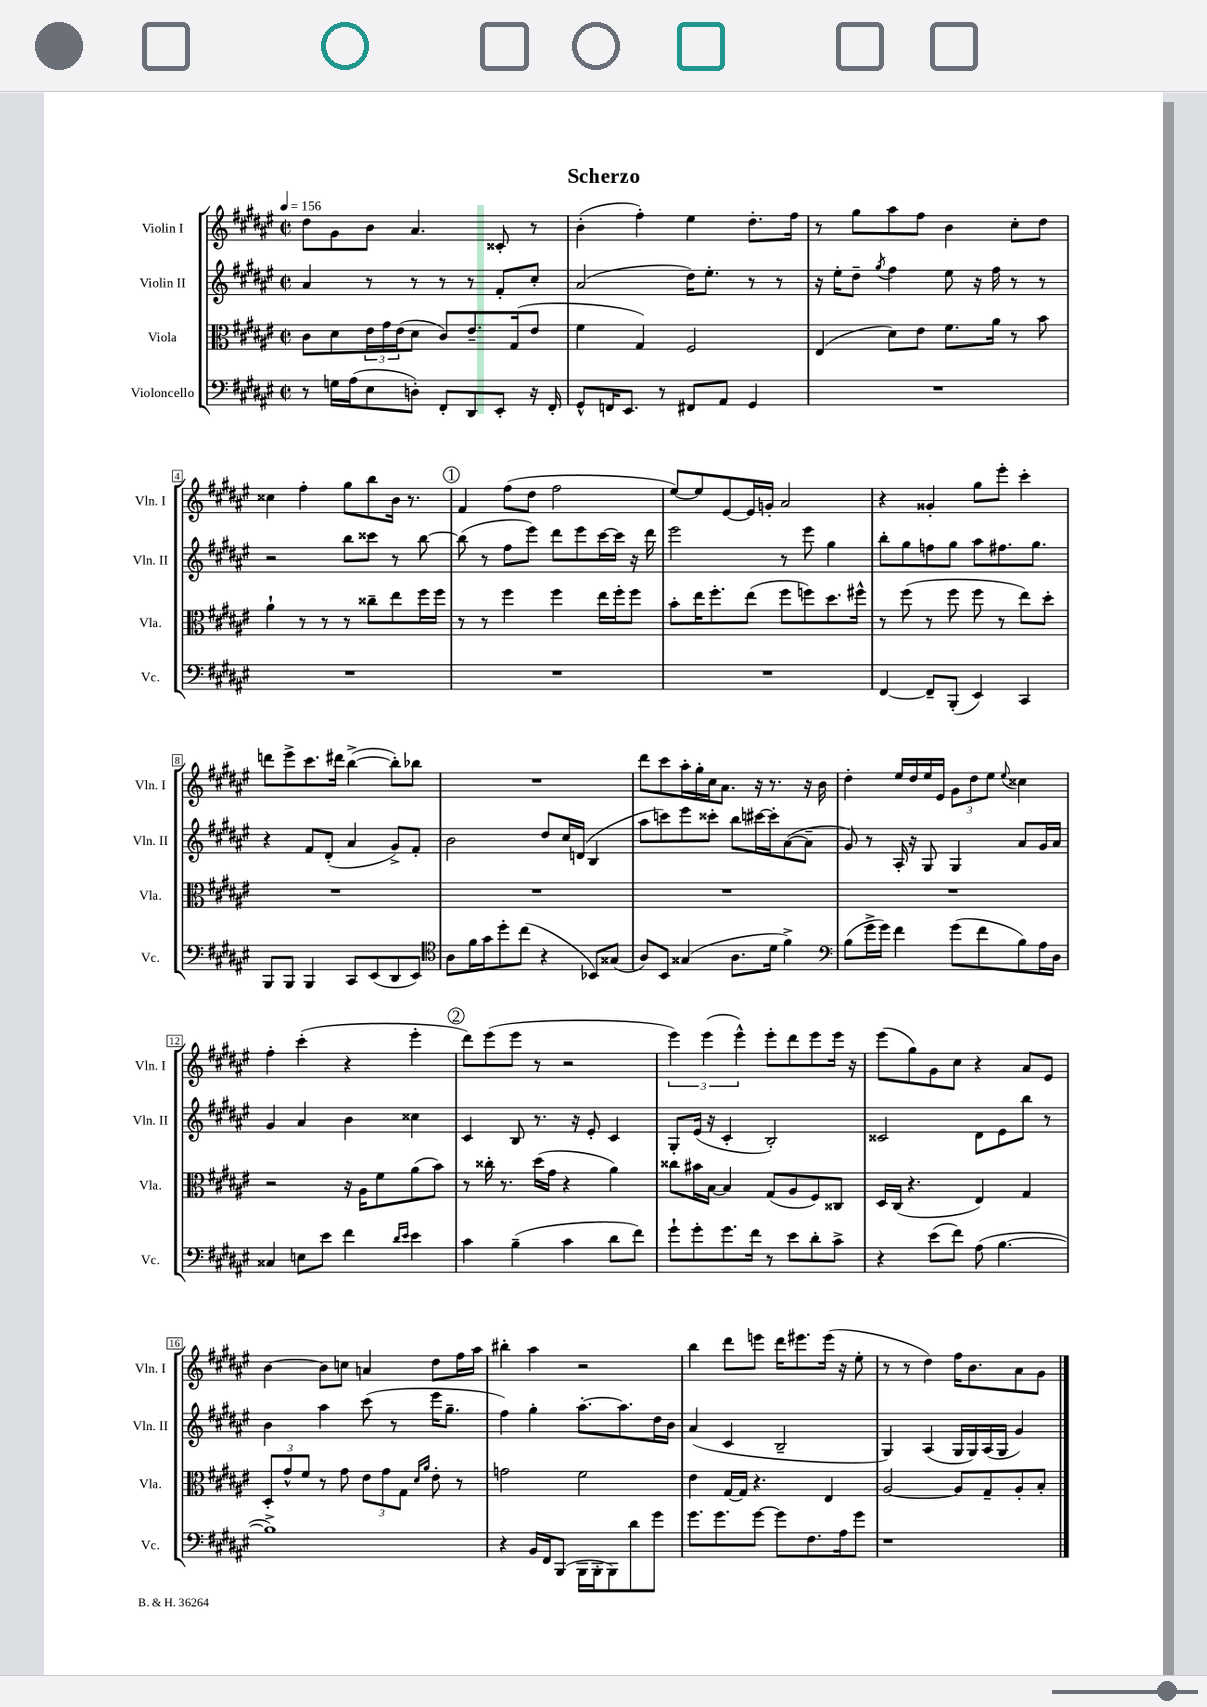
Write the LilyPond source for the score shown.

\header { title = "Scherzo" }
<<
\new StaffGroup <<
\new Staff = "s0" \with { instrumentName = "Violin I" shortInstrumentName = "Vln. I" } {
    \clef treble \key fis \major \defaultTimeSignature \time 2/2 \tempo 4 = 156
    dis''8 gis'8 b'8 ais'4. cisis'8-. r8 |
    b'4-.( fis''4-.) eis''4 dis''8.-. fis''16 |
    r8 gis''8 ais''8 fis''8 b'4 cis''8-. dis''8 |
    cisis''4 fis''4-. gis''8 b''8 b'16 r8. |
    \mark \markup { \circle "1" } fis'4 fis''8( dis''8 fis''2 |
    eis''8~) eis''8 eis'8~ eis'16 g'16-. ais'2 |
    r4 gisis'4-. gis''8 eis'''8-. cis'''4-. |
    d'''8 eis'''8-> cis'''8. dis'''16 b''4~->( b''8-.) bes''8 |
    R1 |
    dis'''8 cis'''8 ais''16-. gis''16-. cis''16 ais'8. r16 r8. r16 b'16 |
    dis''4-. eis''16 dis''16 eis''16 eis'16 \tuplet 3/2 { gis'8 dis''8 eis''8 } \appoggiatura { eis''8 } cisis''4 |
    fis''4-. cis'''4-.( r4 eis'''4-. |
    \mark \markup { \circle "2" } dis'''8) eis'''8( eis'''8 r8 r2 |
    \tuplet 3/2 { eis'''4) eis'''4( eis'''4-^) } eis'''8-. dis'''8 eis'''8 eis'''16 r16 |
    eis'''8( gis''8) gis'8 cis''8 r4 ais'8 eis'8 |
    b'4~ b'8 c''8 a'4 dis''8 fis''16 ais''16 |
    bis''4-. ais''4 r2 |
    b''4 dis'''8 e'''8 dis'''16 eis'''8. eis'''16( r16 eis''8-. |
    r8 r8 dis''4) fis''16 b'8. ais'8 gis'8 \bar "|." |
}
\new Staff = "s1" \with { instrumentName = "Violin II" shortInstrumentName = "Vln. II" } {
    \clef treble \key fis \major \defaultTimeSignature \time 2/2
    ais'4 r8 r8 r8 r8 fis'8-. cis''8-. |
    ais'2( dis''16) eis''8.-. r8 r8 |
    r16 eis''16-. dis''8-- \acciaccatura { gis''8 } fis''4 eis''8 r16 fis''16 r8 r8 |
    r2 b''8 cisis'''8 r8 b''8~ |
    \mark \markup { \circle "1" } b''8( r8 fis''8 eis'''8) dis'''8 eis'''8 cis'''16~ cis'''16 r16 dis'''16 |
    eis'''2 r8 eis'''8 gis''4 |
    b''8-. gis''8 f''8 gis''8 ais''8 fis''8. gis''8. |
    r4 fis'8 dis'8-.( ais'4 gis'8->) fis'8-. |
    b'2 dis''8 cis''16 d'16( b4 |
    ais''8 c'''8) eis'''8 cisis'''8-. b''8 cis'''16~ cis'''16-. ais'8~( ais'8-- |
    gis'8) r8 ais16-. r16 gis8 gis4 ais'8 gis'16 ais'16 |
    gis'4 ais'4 b'4 cisis''4 |
    \mark \markup { \circle "2" } cis'4 b8 r8. r16 eis'8-. cis'4 |
    gis8-. eis'16( r16 cis'4-. b2-.) |
    cisis'2 dis'8 eis'8 b''8 r8 |
    b'4 ais''4 cis'''8( r8 eis'''16 gis''8.-- |
    fis''4) gis''4-. ais''8.~-. ais''8. dis''16 b'16 |
    ais'4( cis'4 b2-- |
    gis4) ais4( gis16 gis16) ais16( gis16 gis'4) \bar "|." |
}
\new Staff = "s2" \with { instrumentName = "Viola" shortInstrumentName = "Vla." } {
    \clef alto \key fis \major \defaultTimeSignature \time 2/2
    cis'8 dis'8 \tuplet 3/2 { eis'16 gis'16 eis'16( } dis'8 cis'8) eis'8.-- gis16( eis'8 |
    fis'4 gis4) fis2 |
    eis4( dis'8) eis'8 fis'8. ais'16 r8 b'8 |
    ais'4-! r8 r8 r8 cisis''8-- eis''8 fis''16 fis''16 |
    \mark \markup { \circle "1" } r8 r8 fis''4 fis''4 eis''16 fis''16-. fis''8 |
    b'8-. eis''16 fis''8.-. eis''8( fis''8 f''8) dis''8. fis''16-^ |
    r8 fis''8( r8 fis''8 fis''8 r8 eis''8) dis''8-. |
    R1 |
    R1 |
    R1 |
    R1 |
    r2 r16 ais16 fis'8 ais'8( b'8) |
    \mark \markup { \circle "2" } r8 cisis''16-. r8. dis''16( gis'16 r4 ais'4) |
    cisis''8 bis'16 b16~ b4 gis8( ais8 fis8) cisis8 |
    dis16 cis16( r4. eis4) gis4 |
    \tuplet 3/2 { dis8-. gis'8-^ fis'8 } r8 gis'8 \tuplet 3/2 { eis'8 gis'8 gis8 } \grace { dis'16 ais'16 } eis'8-. r8 |
    g'2 fis'2 |
    eis'4 gis16~ gis16 r4. eis4 |
    ais2~ ais8 gis8-- ais8-. b8-. \bar "|." |
}
\new Staff = "s3" \with { instrumentName = "Violoncello" shortInstrumentName = "Vc." } {
    \clef bass \key fis \major \defaultTimeSignature \time 2/2
    r8 g16 ais16( eis8 d8-.) fis,8-. dis,8 eis,8-. r16 fis,16-. |
    gis,8-^ f,16 eis,8. r8 fis,8 ais,8 gis,4 |
    R1 |
    R1 |
    \mark \markup { \circle "1" } R1 |
    R1 |
    fis,4~ fis,8-- b,,8-.( eis,4) cis,4 |
    b,,8 b,,8 b,,4 cis,8 eis,8( dis,8 eis,8) |
    \clef tenor ais8 fis'16 gis'16 dis''8-. cis''8( r4 bes,8) gisis8( |
    ais8) b,8 gisis4( ais8. dis'16 fis'4->) |
    \clef bass b8( gis'16-> gis'16) fis'4 gis'8( fis'8 b8) ais16 dis16 |
    cisis4 e8 eis'8 fis'4 \grace { dis'16 eis'16 } eis'4 |
    \mark \markup { \circle "2" } cis'4 b4--( cis'4 dis'8 fis'8) |
    gis'8-! gis'8-. gis'8. fis'16 r8 eis'8 dis'8-. cis'8-> |
    r4 eis'8( fis'8) ais8( b4.~ |
    b1->) |
    r4 b,16 fis,16 b,,8( b,,16 b,,16-. b,,8) dis'8 gis'8 |
    gis'8. gis'8. gis'8~ gis'8 fis8. ais16 gis'8 |
    r1 \bar "|." |
}
>>
>>
\layout { \context { \Score \override BarNumber.stencil = #(make-stencil-boxer 0.1 0.3 ly:text-interface::print) } }
